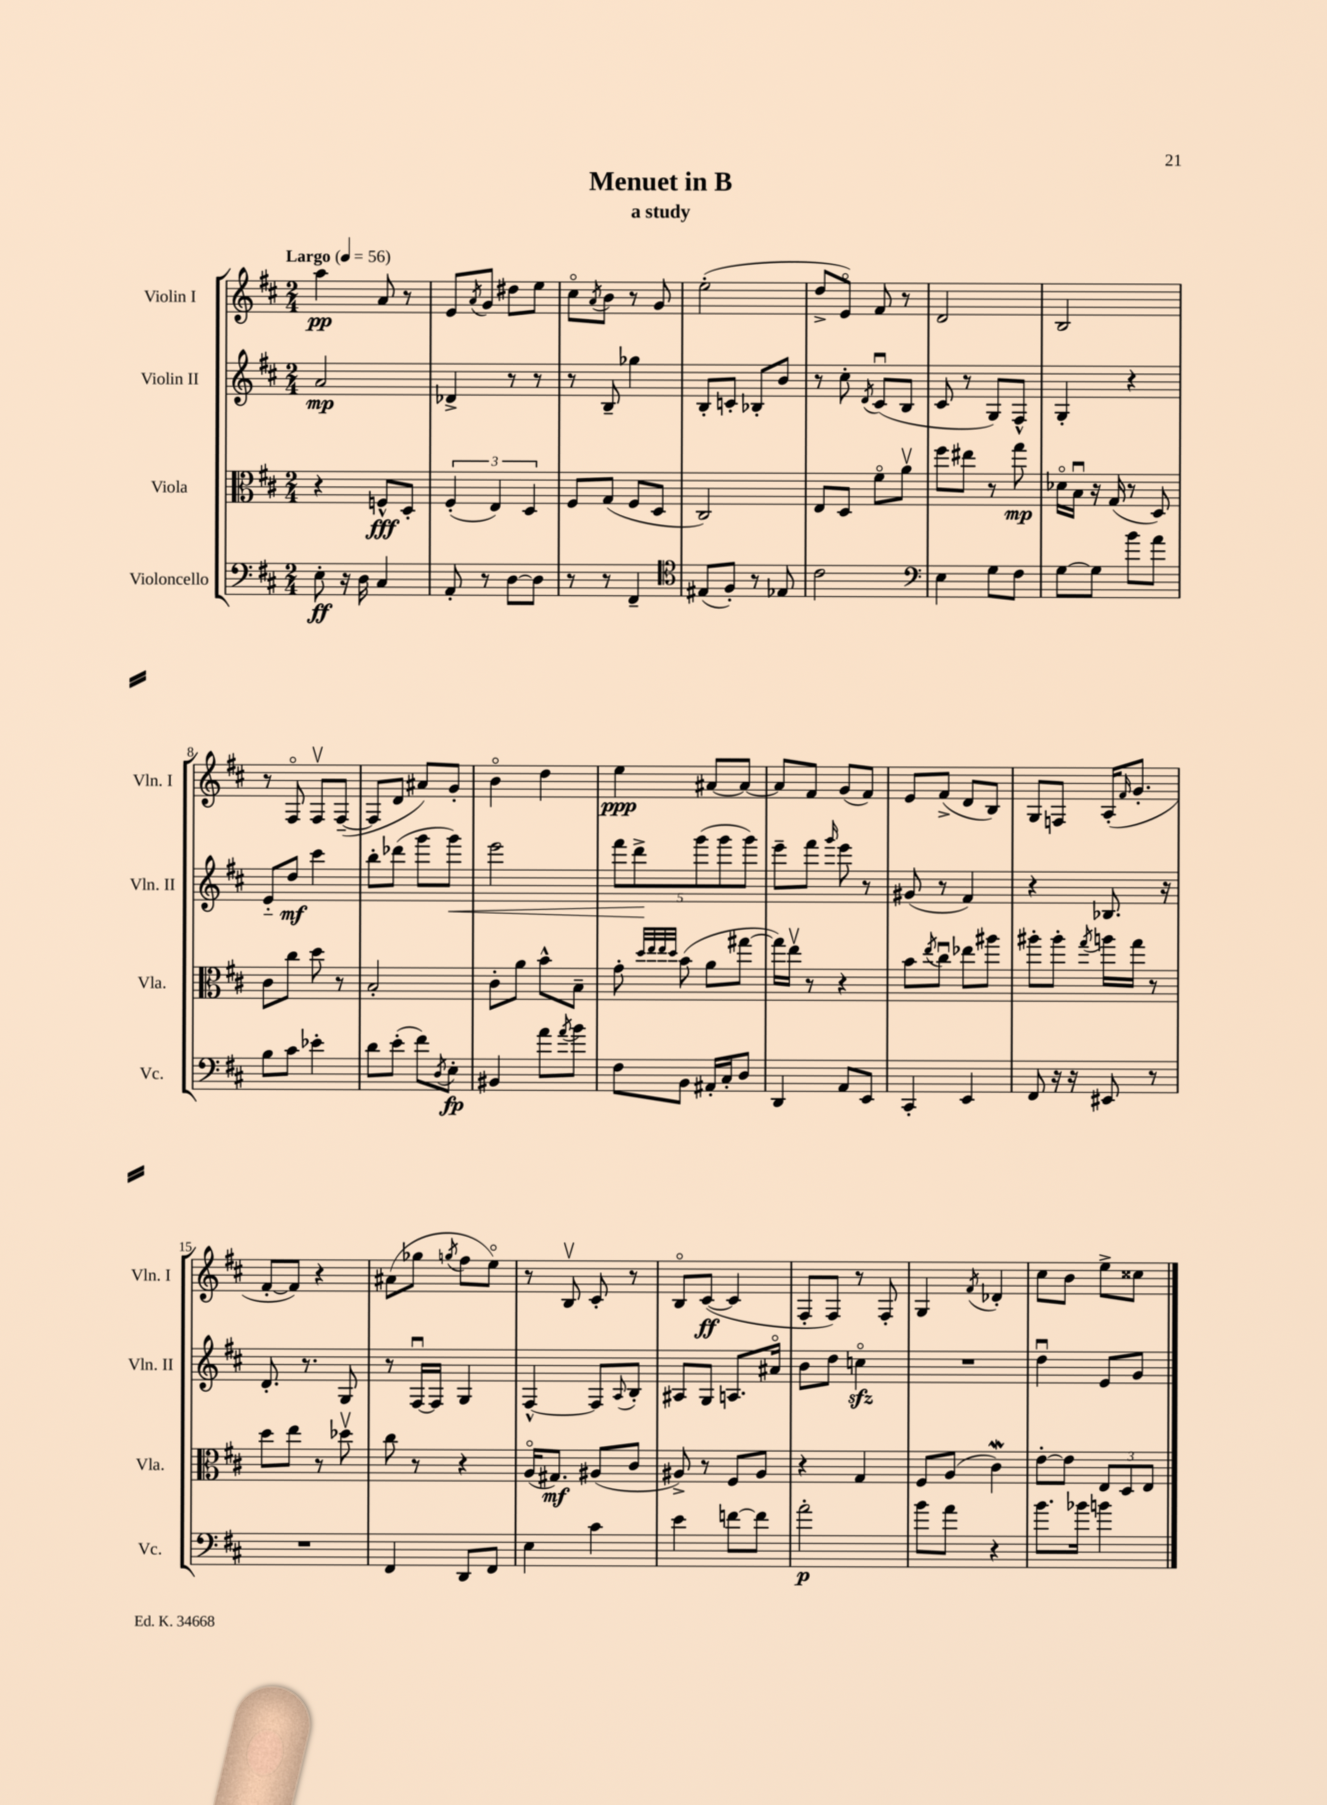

**kern	**dynam	**kern	**dynam	**kern	**dynam	**kern	**dynam
*part4	*part4	*part3	*part3	*part2	*part2	*part1	*part1
*staff4	*staff4	*staff3	*staff3	*staff2	*staff2	*staff1	*staff1
*I"Violoncello	*	*I"Viola	*	*I"Violin II	*	*I"Violin I	*
*I'Vc.	*	*I'Vla.	*	*I'Vln. II	*	*I'Vln. I	*
*clefF4	*	*clefC3	*	*clefG2	*	*clefG2	*
*k[f#c#]	*	*k[f#c#]	*	*k[f#c#]	*	*k[f#c#]	*
*M2/4	*	*M2/4	*	*M2/4	*	*M2/4	*
*MM56	*	*MM56	*	*MM56	*	*MM56	*
=1	=1	=1	=1	=1	=1	=1	=1
!	!	!	!	!	!	!LO:TX:a:B:t=Largo	!
8E'\	ff	4r	.	2a/	mp	4aa\	pp
16r	.	.	.	.	.	.	.
16D\	.	.	.	.	.	.	.
4C#/	.	8Fn^^/L	fff	.	.	8a/	.
.	.	8D'/J	.	.	.	8r	.
=2	=2	=2	=2	=2	=2	=2	=2
8AA'/	.	(6F#'/	.	4d-X^/	.	8e/L	.
.	.	.	.	.	.	8qa/	.
8r	.	.	.	.	.	8g/J	.
.	.	6E/)	.	.	.	.	.
[8D\L	.	.	.	8r	.	8dd#X\L	.
.	.	6D/	.	.	.	.	.
8D\J]	.	.	.	8r	.	8ee\J	.
=3	=3	=3	=3	=3	=3	=3	=3
8r	.	8F#/L	.	8r	.	8cc#\L	.
.	.	.	.	.	.	8qa/	.
8r	.	(8G/J	.	8B~/	.	8b\J	.
4FF#~/	.	8F#/L	.	4gg-X\	.	8r	.
.	.	8D/J	.	.	.	8g/	.
=4	=4	=4	=4	=4	=4	=4	=4
*clefC4	*	*	*	*	*	*	*
(8E#X/L	.	2C#/)	.	8B'/L	.	(2ee'\	.
8F#'/J)	.	.	.	8cn'/J	.	.	.
8r	.	.	.	8B-X'/L	.	.	.
8E-X/	.	.	.	8b/J	.	.	.
=5	=5	=5	=5	=5	=5	=5	=5
2c#\	.	8E/L	.	8r	.	8dd^/L	.
.	.	8D/J	.	8cc#'\	.	8e/J)	.
.	.	.	.	8qd/	.	.	.
.	.	8f#\L	.	(8c#u/L	.	8f#/	.
.	.	8av\J	.	8B/J	.	8r	.
=6	=6	=6	=6	=6	=6	=6	=6
*clefF4	*	*	*	*	*	*	*
4E\	.	8ff#\L	.	8c#/	.	2d/	.
.	.	8ee#X\J	.	8r	.	.	.
8G\L	.	8r	.	8G/L)	.	.	.
8F#\J	.	8gg\	mp	8F#^^/J	.	.	.
=7	=7	=7	=7	=7	=7	=7	=7
[8G\L	.	16d-X\LL	.	4G'/	.	2B/	.
.	.	16Bu\JJ	.	.	.	.	.
8G\J]	.	16r	.	.	.	.	.
.	.	(16G/	.	.	.	.	.
8b\L	.	8r	.	4r	.	.	.
8a\J	.	8D/)	.	.	.	.	.
!!LO:LB:g=z
=8	=8	=8	=8	=8	=8	=8	=8
8B\L	.	8c#\L	.	8e/L	.	8r	.
8c#\J	.	8cc#\J	.	8dd/J	mf	8F#/	.
4e-X'\	.	8dd\	.	4ccc#\	.	8F#v/L	.
.	.	8r	.	.	.	([8F#~/J	.
=9	=9	=9	=9	=9	=9	=9	=9
8d\L	.	2B'/	.	8bb'\L	.	8F#/L]	.
(8e'\J	.	.	.	(8ddd-X\J	.	8d/J	.
8f#\L)	.	.	.	8ggg\L	.	8a#X/L)	.
8qD/	.	.	.	.	.	.	.
!	!	!	!	!	!LO:HP:b	!	!
8E'\J	fp	.	.	8ggg\J)	<	8g'/J	.
=10	=10	=10	=10	=10	=10	=10	=10
4BB#X/	.	8c#'\L	.	2eee\	.	4b\	.
.	.	8a\J	.	.	.	.	.
8a\L	.	8b^^\L	.	.	.	4dd\	.
8qa/	.	.	.	.	.	.	.
8b\J	.	8B~\J	.	.	.	.	.
=11	=11	=11	=11	=11	=11	=11	=11
8F#\L	.	8g'\	.	10fff#\L	.	4ee\	ppp
.	.	.	.	10ddd^\	.	.	.
.	.	32qqdd/LLL	.	.	.	.	.
.	.	32qqee/	.	.	.	.	.
.	.	32qqee/	.	.	.	.	.
.	.	32qqdd/JJJ	.	.	.	.	.
8BB\J	.	(8b\	.	.	.	.	.
.	.	.	.	(10ggg\	[	.	.
16AA#X'/LL	.	8a\L	.	.	.	[8a#X/L	.
.	.	.	.	10ggg\	.	.	.
16C#'/J	.	.	.	.	.	.	.
8D/J	.	[8gg#X\J	.	.	.	8a#/J_	.
.	.	.	.	10ggg\J)	.	.	.
=12	=12	=12	=12	=12	=12	=12	=12
4DD/	.	16gg#\LL])	.	8eee~\L	.	8a#/L]	.
.	.	16eev\JJ	.	.	.	.	.
.	.	8r	.	8fff#\J	.	8f#/J	.
.	.	.	.	16qqggg/	.	.	.
8AA/L	.	4r	.	8eee\	.	(8g/L	.
8EE/J	.	.	.	8r	.	8f#/J)	.
=13	=13	=13	=13	=13	=13	=13	=13
4CC#'/	.	8b\L	.	(8g#X/	.	8e/L	.
.	.	8qee/	.	.	.	.	.
.	.	8cc#u\J	.	8r	.	(8f#^/J	.
4EE/	.	8ee-X\L	.	4f#/)	.	8d/L	.
.	.	8aa#X\J	.	.	.	8B/J)	.
=14	=14	=14	=14	=14	=14	=14	=14
8FF#/	.	8aa#X'\L	.	4r	.	8G/L	.
16r	.	8aa#'\J	.	.	.	8Fn/J	.
16r	.	.	.	.	.	.	.
.	.	8qgg/	.	.	.	.	.
8EE#X/	.	16aan\LL	.	8.B-X/	.	(16A'/KL	.
.	.	.	.	.	.	16qqf#/	.
.	.	16gg\JJ	.	.	.	8.g'/J	.
8r	.	8r	.	.	.	.	.
.	.	.	.	16r	.	.	.
!!LO:LB:g=z
=15	=15	=15	=15	=15	=15	=15	=15
2r	.	8dd\L	.	8.d'/	.	[8f#'/L	.
.	.	8ee\J	.	.	.	8f#/J])	.
.	.	.	.	8.r	.	.	.
.	.	8r	.	.	.	4r	.
.	.	8dd-Xv\	.	8G/	.	.	.
=16	=16	=16	=16	=16	=16	=16	=16
4FF#/	.	8cc#\	.	8r	.	(8a#X\L	.
.	.	8r	.	[16F#u/LL	.	8gg-X\J	.
.	.	.	.	16F#/JJ]	.	.	.
.	.	.	.	.	.	8qggn/	.
8DD/L	.	4r	.	4G/	.	8ff#\L	.
8FF#/J	.	.	.	.	.	8ee\J)	.
=17	=17	=17	=17	=17	=17	=17	=17
4E\	.	(16A/KL	.	[4F#^^/	.	8r	.
.	.	8.G#X/J)	mf	.	.	.	.
.	.	.	.	.	.	8Bv/	.
4c#\	.	(8A#X/L	.	8F#/L]	.	8c#'/	.
.	.	.	.	8qqA/	.	.	.
.	.	8c#/J	.	8B'/J	.	8r	.
=18	=18	=18	=18	=18	=18	=18	=18
4e\	.	8A#X^/)	.	8A#X/L	.	8B/L	.
.	.	8r	.	8G/J	.	([8c#/J	ff
[8fn\L	.	8F#/L	.	8.An/L	.	4c#/]	.
8f\J]	.	8A#/J	.	.	.	.	.
.	.	.	.	16a#X/Jk	.	.	.
=19	=19	=19	=19	=19	=19	=19	=19
2a'\	p	4r	.	8b\L	.	8F#'/L	.
.	.	.	.	8dd\J	.	8F#/J)	.
.	.	4G/	.	4ccnzz\	.	8r	.
.	.	.	.	.	.	8F#'/	.
=20	=20	=20	=20	=20	=20	=20	=20
8b\L	.	8F#/L	.	2r	.	4G/	.
8a\J	.	(8A/J	.	.	.	.	.
.	.	.	.	.	.	8qf#/	.
4r	.	4c#W\)	.	.	.	4d-X'/	.
=21	=21	=21	=21	=21	=21	=21	=21
8.b\L	.	[8e'\L	.	4ddu\	.	8cc#\L	.
.	.	8e\J]	.	.	.	8b\J	.
16b-X\Jk	.	.	.	.	.	.	.
4bn\	.	12E/L	.	8e/L	.	8ee^\L	.
.	.	12D/	.	.	.	.	.
.	.	.	.	8g/J	.	8cc##X\J	.
.	.	12E/J	.	.	.	.	.
==	==	==	==	==	==	==	==
*-	*-	*-	*-	*-	*-	*-	*-
